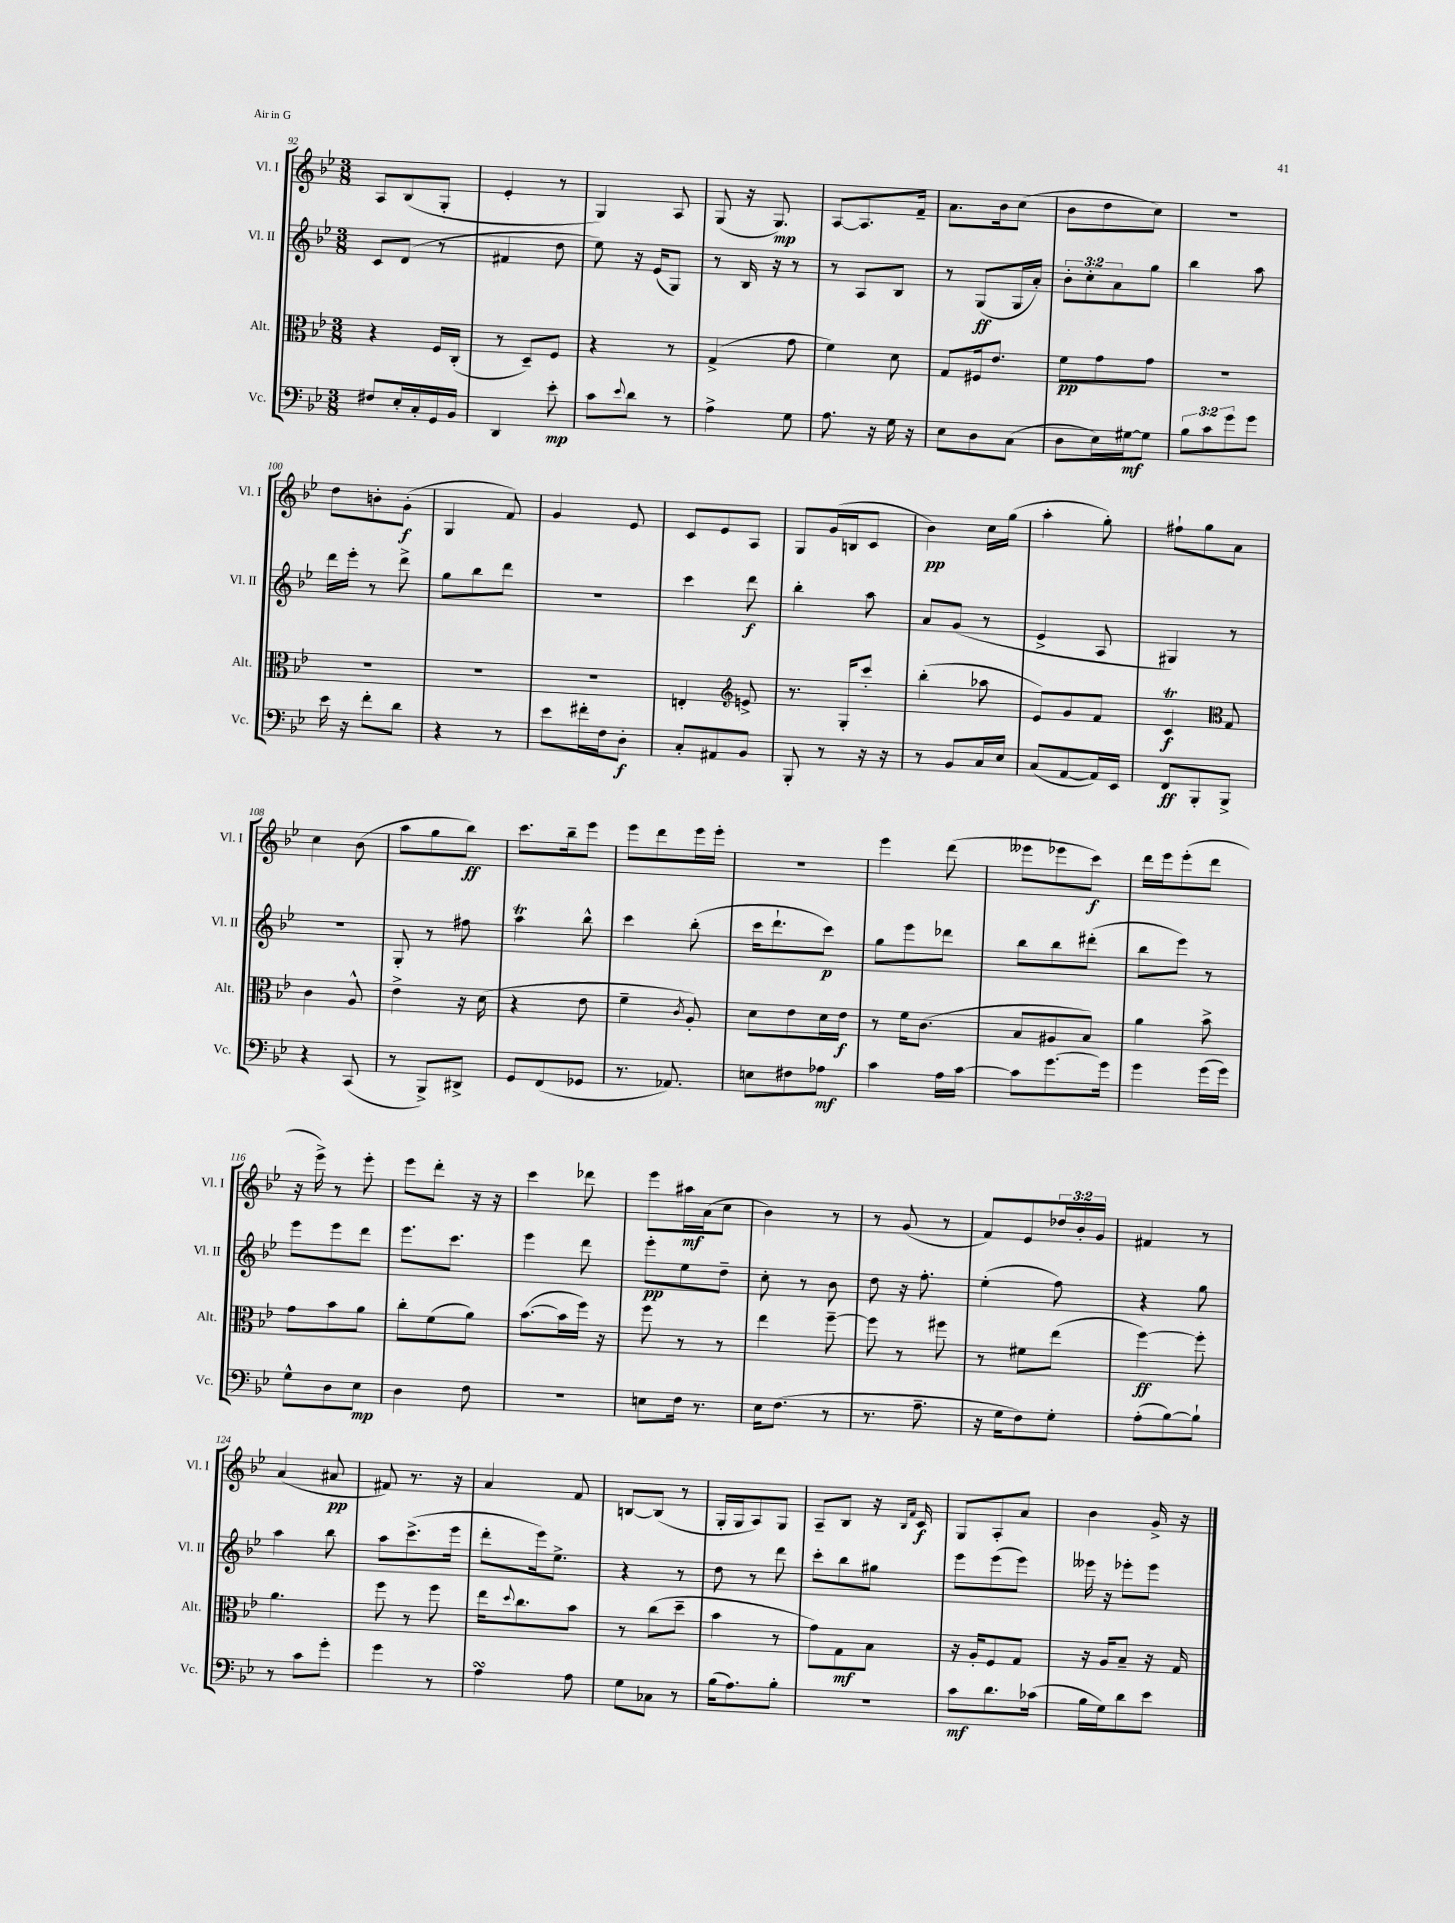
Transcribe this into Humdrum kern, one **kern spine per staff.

**kern	**kern	**kern	**kern
*staff4	*staff3	*staff2	*staff1
*clefF4	*clefC3	*clefG2	*clefG2
*k[b-e-]	*k[b-e-]	*k[b-e-]	*k[b-e-]
*M3/8	*M3/8	*M3/8	*M3/8
8F#	4r	8c	8A
16E-'	.	(8d	(8B-
16C'	.	.	.
16GG	16F	8r	8G'
16BB-	(16C'	.	.
=	=	=	=
4DD	8r	4f#	4e-'
.	8D~)	.	.
8e-'	8F	8dd	8r
=	=	=	=
8c	4r	8ee-)	4G)
8qqe-	.	.	.
8d	.	16r	.
.	.	(16e-	.
8r	8r	8G)	8A
=	=	=	=
4A^	(4G^	8r	(8G
.	.	16B-	16r
.	.	16r	8.G)
8G	8g	8r	.
=	=	=	=
8.A	4f)	8r	[8A
.	.	8A	8.A]
16r	.	.	.
16G	8d	8B-	.
16r	.	.	16f~
=	=	=	=
8E-	8G	8r	8.a
8D	16F#	(8G	.
.	8.e-	.	16b-
(8C	.	16G	(8cc
.	.	16a')	.
=	=	=	=
8D	8f	12b-'	8b-
.	.	12cc'	.
16E-)	8g	.	8dd
.	.	12a	.
[16G#	.	.	.
8G#]	8g	8gg	8cc)
=	=	=	=
12B-	4.r	4bb-	4.r
12c	.	.	.
12g	.	.	.
8g	.	8aa	.
=	=	=	=
16e-	4.r	16ddd	8dd
16r	.	16eee-'	.
8f'	.	8r	8b'
8d	.	8ddd^	(8g'
=	=	=	=
4r	4.r	8gg	4G
.	.	8bb-	.
8r	.	8ddd	8f)
=	=	=	=
8e-	4.r	4.r	4g
16f#'	.	.	.
16F	.	.	.
8D'	.	.	8e-
=	=	=	=
8C'	4E'	4ccc	8c
8AA#	.	.	8e-
*	*clefG2	*	*
8BB-	8e^	8ddd	8A
=	=	=	=
8BBB-'	8.r	4bb-'	8G
8r	.	.	(16g
.	16G'	.	16B
16r	8ccc'	8aa	8c
16r	.	.	.
=	=	=	=
8r	(4bb-'	8a	4b-)
8BB-	.	(8g	.
16C	8aa-	8r	16cc
16E-	.	.	(16gg
=	=	=	=
(8C	8e-)	4e-^	4aa'
[8AA	8g	.	.
16AA])	8f	8A	8gg')
16EE-	.	.	.
=	=	=	=
8FF	4c	4G#)	8ff#`
8BBB-'	.	.	8gg
*	*clefC3	*	*
8BBB-^	8G	8r	8a
=	=	=	=
4r	4c	4.r	4cc
(8CC	8A^^	.	(8b-
=	=	=	=
8r	4e-^	8G'	8aa
8BBB-^)	.	8r	8gg
8DD#^	16r	8ff#	8bb-)
.	(16d	.	.
=	=	=	=
8GG	4r	4aa	8.ccc
(8FF	.	.	.
.	.	.	16bb-~
8GG-	8e-	8bb-^^	8eee-
=	=	=	=
8.r	4f~	4ccc	8eee-
.	.	.	8ddd
8.AA-)	.	.	.
.	8qc	.	.
.	8A')	(8bb-'	16eee-
.	.	.	16eee-'
=	=	=	=
8E	8d	16ccc	4.r
.	.	8.ddd`	.
8F#	8e-	.	.
8A-	16d	8ccc)	.
.	16e-	.	.
=	=	=	=
4c	8r	8gg	4eee-
.	16f	8eee-	.
.	(8.c	.	.
16A	.	8ddd-	(8ddd
[16c	.	.	.
=	=	=	=
8c]	8B-	8bb-	8eee--
[8.g	8A#	8bb-	8eee-
.	8B-)	(8ddd#'	8ccc)
16g]	.	.	.
=	=	=	=
4g	4a	8bb-	16ddd
.	.	.	16eee-
.	.	8eee-)	(8eee-'
(16g	8b-^	8r	8ddd
16g)	.	.	.
=	=	=	=
8G^^	8g	8eee-	16r
.	.	.	16eee-^)
8D	8b-	8eee-	8r
8E-	8a	8ddd	8eee-'
=	=	=	=
4D	8cc'	8.eee-	8eee-
.	(8f	.	8ddd'
.	.	8.ccc	.
8F	8a)	.	16r
.	.	.	16r
=	=	=	=
4.r	([8.b-	4eee-	4ccc
.	16b-]	.	.
.	16ff)	8ddd	8ddd-
.	16r	.	.
=	=	=	=
8E	8ff	8eee-'	8eee-
16F	8r	8ee-	16aa#
8.r	.	.	(16a
.	8r	8dd~	8cc
=	=	=	=
16E-	4ee-	8cc'	4b-)
(8.F	.	.	.
.	.	8r	.
8r	[8ff~	8b-	8r
=	=	=	=
8.r	8ff]	8dd	8r
.	8r	16r	(8g
8.A~	.	8.ff'	.
.	8ff#	.	8r
=	=	=	=
16r	8r	(4ee-'	8f)
16G	.	.	.
8F)	8f#	.	8e-
8G'	(8ee-	8ff)	24dd-
.	.	.	24b-'
.	.	.	24g
=	=	=	=
(8A'	[4ff)	4r	4f#
[8B-)	.	.	.
8B-`]	8ff']	8gg	8r
=	=	=	=
8r	4.a	4aa	(4a
8c	.	.	.
8g'	.	8bb-	8a#
=	=	=	=
4g	8ff	8aa	8f#)
.	8r	(8.ccc^	8.r
8r	8ff	.	.
.	.	16eee-	16r
=	=	=	=
4A	16ee-	8ddd'	4a
.	8qqdd	.	.
.	8.cc	.	.
.	.	16eee-)	.
.	.	8.ee-^	.
8A	8b-	.	8f
=	=	=	=
8G	8r	4r	[8B
8C-	(8cc	.	(8B]
8r	8dd~	8r	8r
=	=	=	=
(16B-	4b-	8dd	16G'
8.A)	.	.	16G
.	.	8r	8A)
8B-'	8r	8ddd	8G
=	=	=	=
4.r	8g)	8ccc'	8A~
.	8G	8bb-	8B-
.	8B-	8gg#	16r
.	.	.	16qqB-
.	.	.	16qqf
.	.	.	16c
=	=	=	=
8c	16r	8eee-	8G
.	16A'	.	.
8.d	8F	(8eee-	8A'
.	8G	8eee-)	8a
(16c-	.	.	.
=	=	=	=
16B-	16r	16eee--	4b-
16G)	16A	16r	.
8d	8B-~	8eee-'	.
8e-	16r	8eee-	16g^
.	16G	.	16r
==	==	==	==
*-	*-	*-	*-
